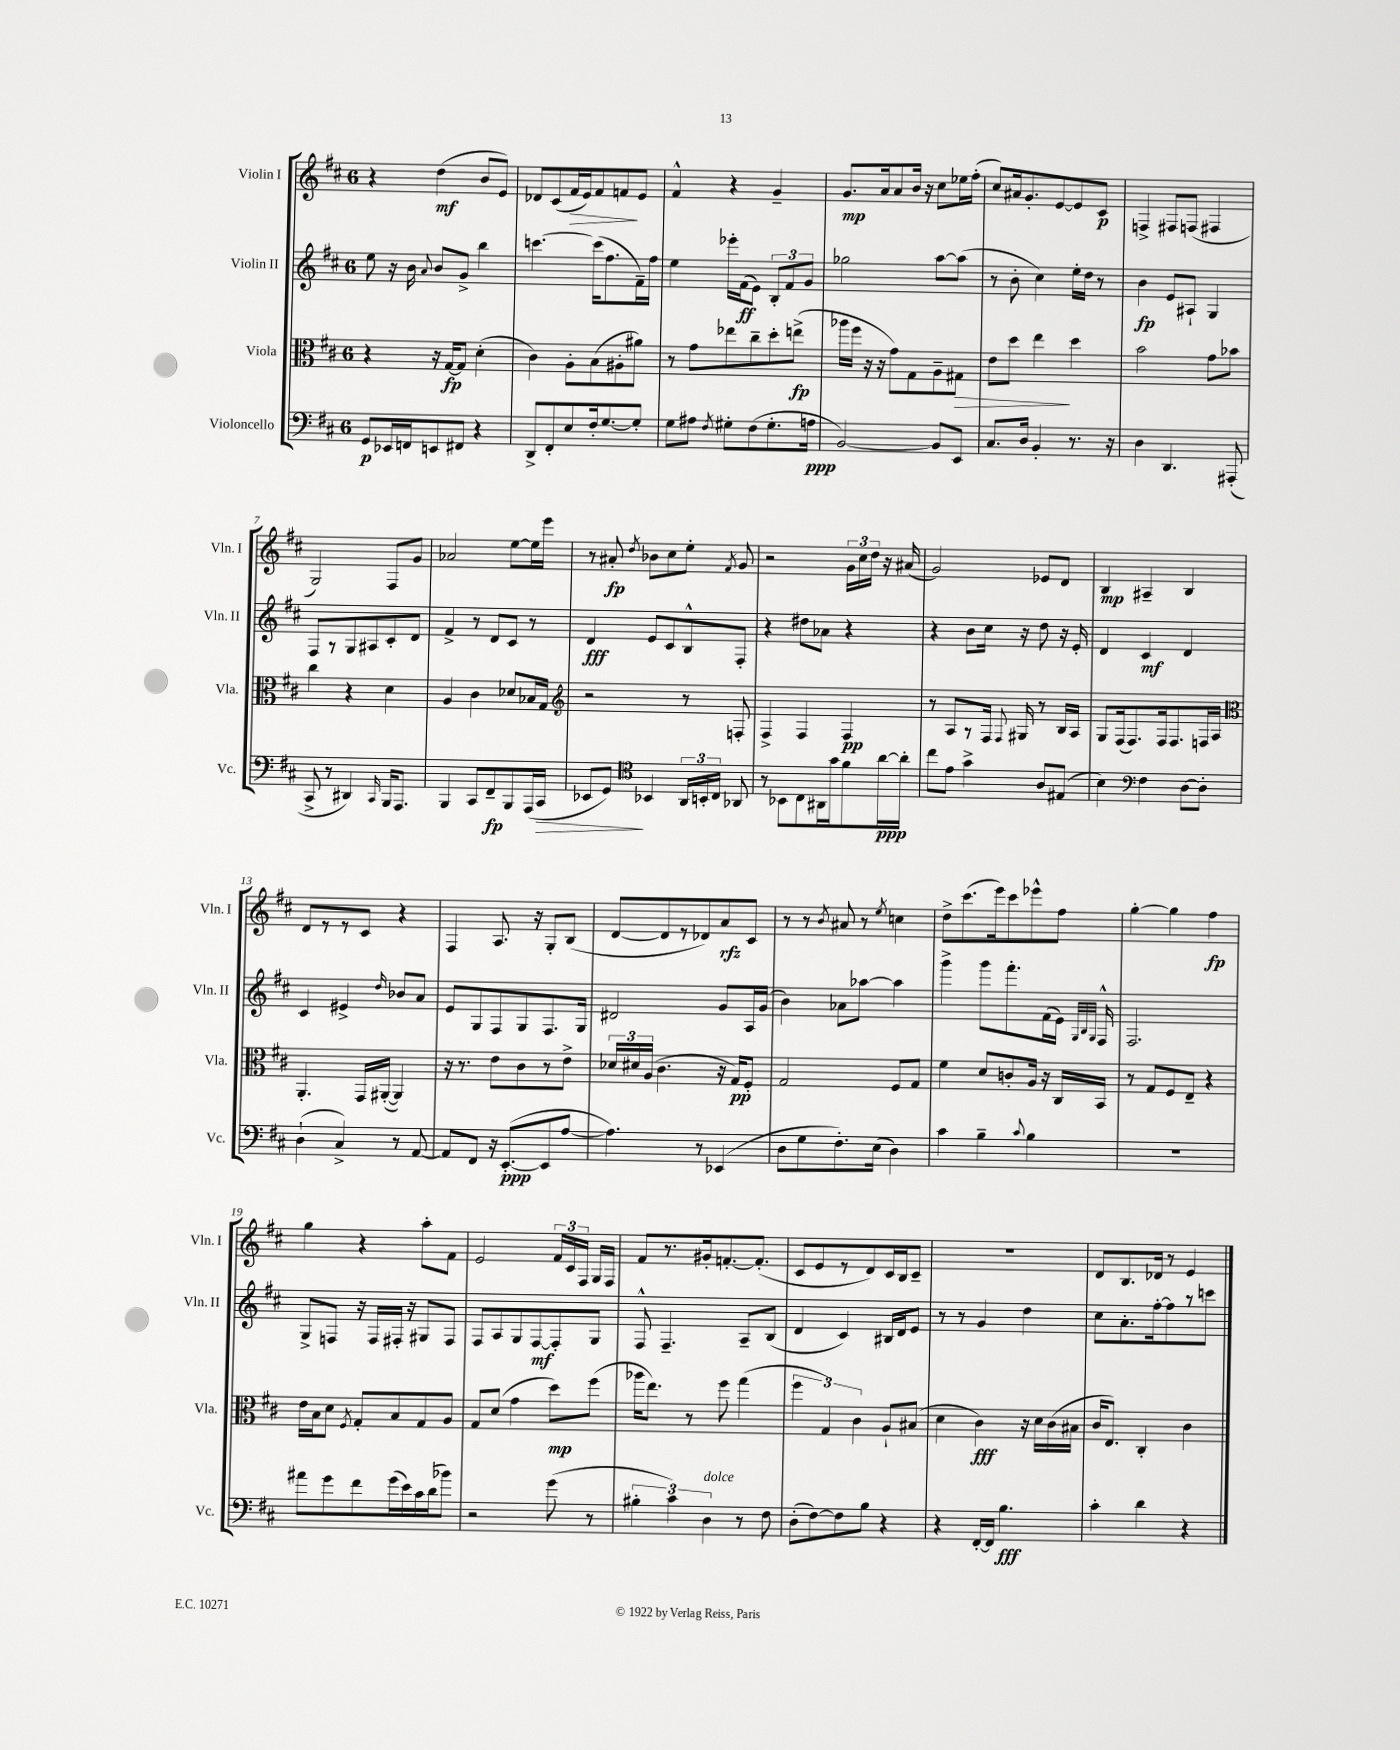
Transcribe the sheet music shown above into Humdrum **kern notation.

**kern	**kern	**kern	**kern
*staff4	*staff3	*staff2	*staff1
*clefF4	*clefC3	*clefG2	*clefG2
*k[f#c#]	*k[f#c#]	*k[f#c#]	*k[f#c#]
*M6/8	*M6/8	*M6/8	*M6/8
8GG	4r	8ee	4r
16EE-	.	16r	.
16FF	.	16b	.
.	.	8qqa	.
8EE	16r	8b	(4dd
.	[16G	.	.
8FF#	8G]	8g^	.
4r	(4d'	4bb	8b
.	.	.	8e)
=	=	=	=
8DD^	4c#)	[4.ccc	8d-
8FF#'	.	.	(8c#
8E	8A'	.	16f#
.	.	.	16e)
16F#'	(8B	(16ccc]	8f#
[8.G	.	8.ff#	.
.	8A#'	.	8f
8G']	8a#)	16f#~)	8e
.	.	16ff#	.
=	=	=	=
8G	8r	4ee	4f#^^
8A#	8g	.	.
8qF#	.	.	.
8G#'	8ee-	16eee-'	4r
.	.	(16f#	.
(8F#	8cc#~	8e)	.
8.G#'	8dd'	12B'	4g~
.	.	12f#	.
.	(8ee^	.	.
.	.	12g	.
16A	.	.	.
=	=	=	=
[2BB)	16aa-	2gg-	8.g
.	16ff#	.	.
.	16r	.	.
.	16r	.	16a
.	8g)	.	8a
.	8G	.	16b
.	.	.	16r
8BB]	8A~	[8aa	8cc#
8EE	8G#	(8aa]	16ee-
.	.	.	(16ff#'
=	=	=	=
8.C#	8e	8r	8cc#)
.	8dd	8b'	16a#
16D	.	.	8.g'
4BB'	4ee	4cc#)	.
.	.	.	[8e
8.r	4dd	16ee'	8e]
.	.	16dd	.
.	.	8r	8c#
16r	.	.	.
=	=	=	=
4D	2b	4b	4F^
4.DD	.	8e	8F#
.	.	8A#`	(8F
.	8g	4G	4F#
(8AAA#'	8b-	.	.
=	=	=	=
8CC#^	4cc#	8F#	2G)
8r	.	8r	.
4DD#)	4r	8G	.
.	.	8A#	.
16qqCC#	.	.	.
16BBB	4d	8c#'	8F#
8.AAA	.	.	.
.	.	8d	8g
=	=	=	=
4BBB	4A	4f#^	2a-
8CC#	4c#	8r	.
8FF#~	.	8d	.
8BBB	8d-	8c#	[8ee
(16AAA	16B-	8r	16ee]
16CC#	16G	.	16eee
=	=	=	=
*	*clefG2	*	*
8EE-	2r	4d	8r
8GG)	.	.	8a#'
*clefC4	*	*	*
.	.	.	8qdd
4BB-	.	8e	8b-
.	.	8c#	8cc#
24AA	8r	8B^^	8ee'
24BB'	.	.	.
24C#	.	.	.
.	.	.	8qf#
8AA-	8F'	8F#'	8g
=	=	=	=
8r	4F#^	4r	2r
8BB-	.	.	.
8C#	4F#	8dd#	.
16AA#	.	8a-	.
16g	.	.	.
8f#	4F#	4r	24g
.	.	.	24cc#
.	.	.	24dd
[16a	.	.	16r
16a']	.	.	(16a#
=	=	=	=
8cc#	8r	4r	2g)
8e	8A	.	.
4g^	8r	8b	.
.	16F#	16cc#	.
.	8qqF#	.	.
.	16G#	16r	.
8A	8r	8dd	8e-
(8E#	16B	16r	8d
.	16A	16e'	.
=	=	=	=
4B)	8G	4d	4B
.	(16F#	.	.
.	8.F#)	.	.
*clefF4	*	*	*
4F#	.	4c#	4A#~
.	16F#	.	.
.	8.F#	.	.
[8D	.	4d	4B
8D']	16F	.	.
.	16A	.	.
=	=	=	=
*	*clefC3	*	*
(4D`	4.AA'	4c#	8d
.	.	.	8r
4C#^)	.	4e#^	8r
.	16GG	.	8c#
.	([16AA#'	.	.
.	.	16qqdd	.
8r	4AA#])	8b-	4r
[8AA	.	8a	.
=	=	=	=
8AA]	16r	8e	4F#
.	8.r	.	.
8FF#	.	8G	.
16r	8e	8F#	8.A
([8.EE'	.	.	.
.	8c#	8G	.
.	.	.	16r
8EE]	8r	8.F#	8G'
[8A	8e^	.	(8B
.	.	16G	.
=	=	=	=
4.A])	24d-	2d#	[8d
.	24d#	.	.
.	(24A	.	.
.	4.c#	.	8d]
.	.	.	8r
8r	.	.	8d-)
(4EE-	16r	8g	8a
.	16G)	.	.
.	8F#'	16A	8c#
.	.	(16g	.
=	=	=	=
8D	2G	4b)	8r
8G	.	.	8r
.	.	.	8qb
8.F#')	.	8a-	8a#
.	.	[8aa-	8r
(16E	.	.	.
.	.	.	8qee
4D)	8F#	4aa-]	4cc
.	8G	.	.
=	=	=	=
4c#	4f#	4ggg^	8dd^
.	.	.	(8.ccc#
4B~	8d	8ggg	.
.	.	.	16eee)
.	8c'	8.fff#'	8ccc#
8qqc#	.	.	.
4B	16A	.	8eee-^^
.	16r	(16f#	.
.	16C#	16e)	8ff#
.	.	32qqG	.
.	.	32qqB	.
.	.	32qqG	.
.	16BB	16F#^^	.
=	=	=	=
2.r	8r	2.F#	[4gg'
.	8G	.	.
.	8F#	.	4gg]
.	8E~	.	.
.	4r	.	4ff#
=	=	=	=
8a#	16e	8G^	4gg
.	16B	.	.
8g	8d	8F	.
.	8qF#	.	.
8f#	8G'	16r	4r
.	.	16F	.
(16g	8B	16F#'	.
16e)	.	16r	.
16c#	8G	8G#	8aa'
(16d	.	.	.
8b-)	8A	8F#	8f#
=	=	=	=
2r	8G	8F#	2e
.	(8d	8A	.
.	4g	8G	.
.	.	[8F#	.
(8g	8dd)	8F#']	24f#
.	.	.	24c#
.	.	.	24F#
8r	(8ff#	8G	16G
.	.	.	16F#
=	=	=	=
6B#'	16aa-	8F#^^	8f#
.	8.ee)	.	.
.	.	4.F#~	8.r
6c#)	.	.	.
.	8r	.	.
.	.	.	16g#'
6D	.	.	.
.	8ff#	.	[8.f'
8r	(4gg	8A~	.
.	.	.	(8.f']
8F#	.	(8B	.
=	=	=	=
(8D'	6ff#	4d	8c#
[8F#)	.	.	8e
.	6G)	.	.
8F#]	.	4c#)	8r
.	6c#	.	.
8B	.	.	8d)
4r	8A`	16B#	16c#
.	.	16d	16B
.	(8B#	8e	8c#~
=	=	=	=
4r	4d	8r	2.r
.	.	8r	.
[16FF#'	4c#)	4g	.
16FF#]	.	.	.
4.B	.	.	.
.	16r	4dd	.
.	16d	.	.
.	(16c#	.	.
.	16B#	.	.
=	=	=	=
4c#'	16c#	8cc#	8d
.	8.E)	.	.
.	.	8.a'	8.B
4d	4C#'	.	.
.	.	[16ff#'	16d-
.	.	8ff#]	8r
4r	4c#	8r	4e
.	.	8ccc	.
==	==	==	==
*-	*-	*-	*-
